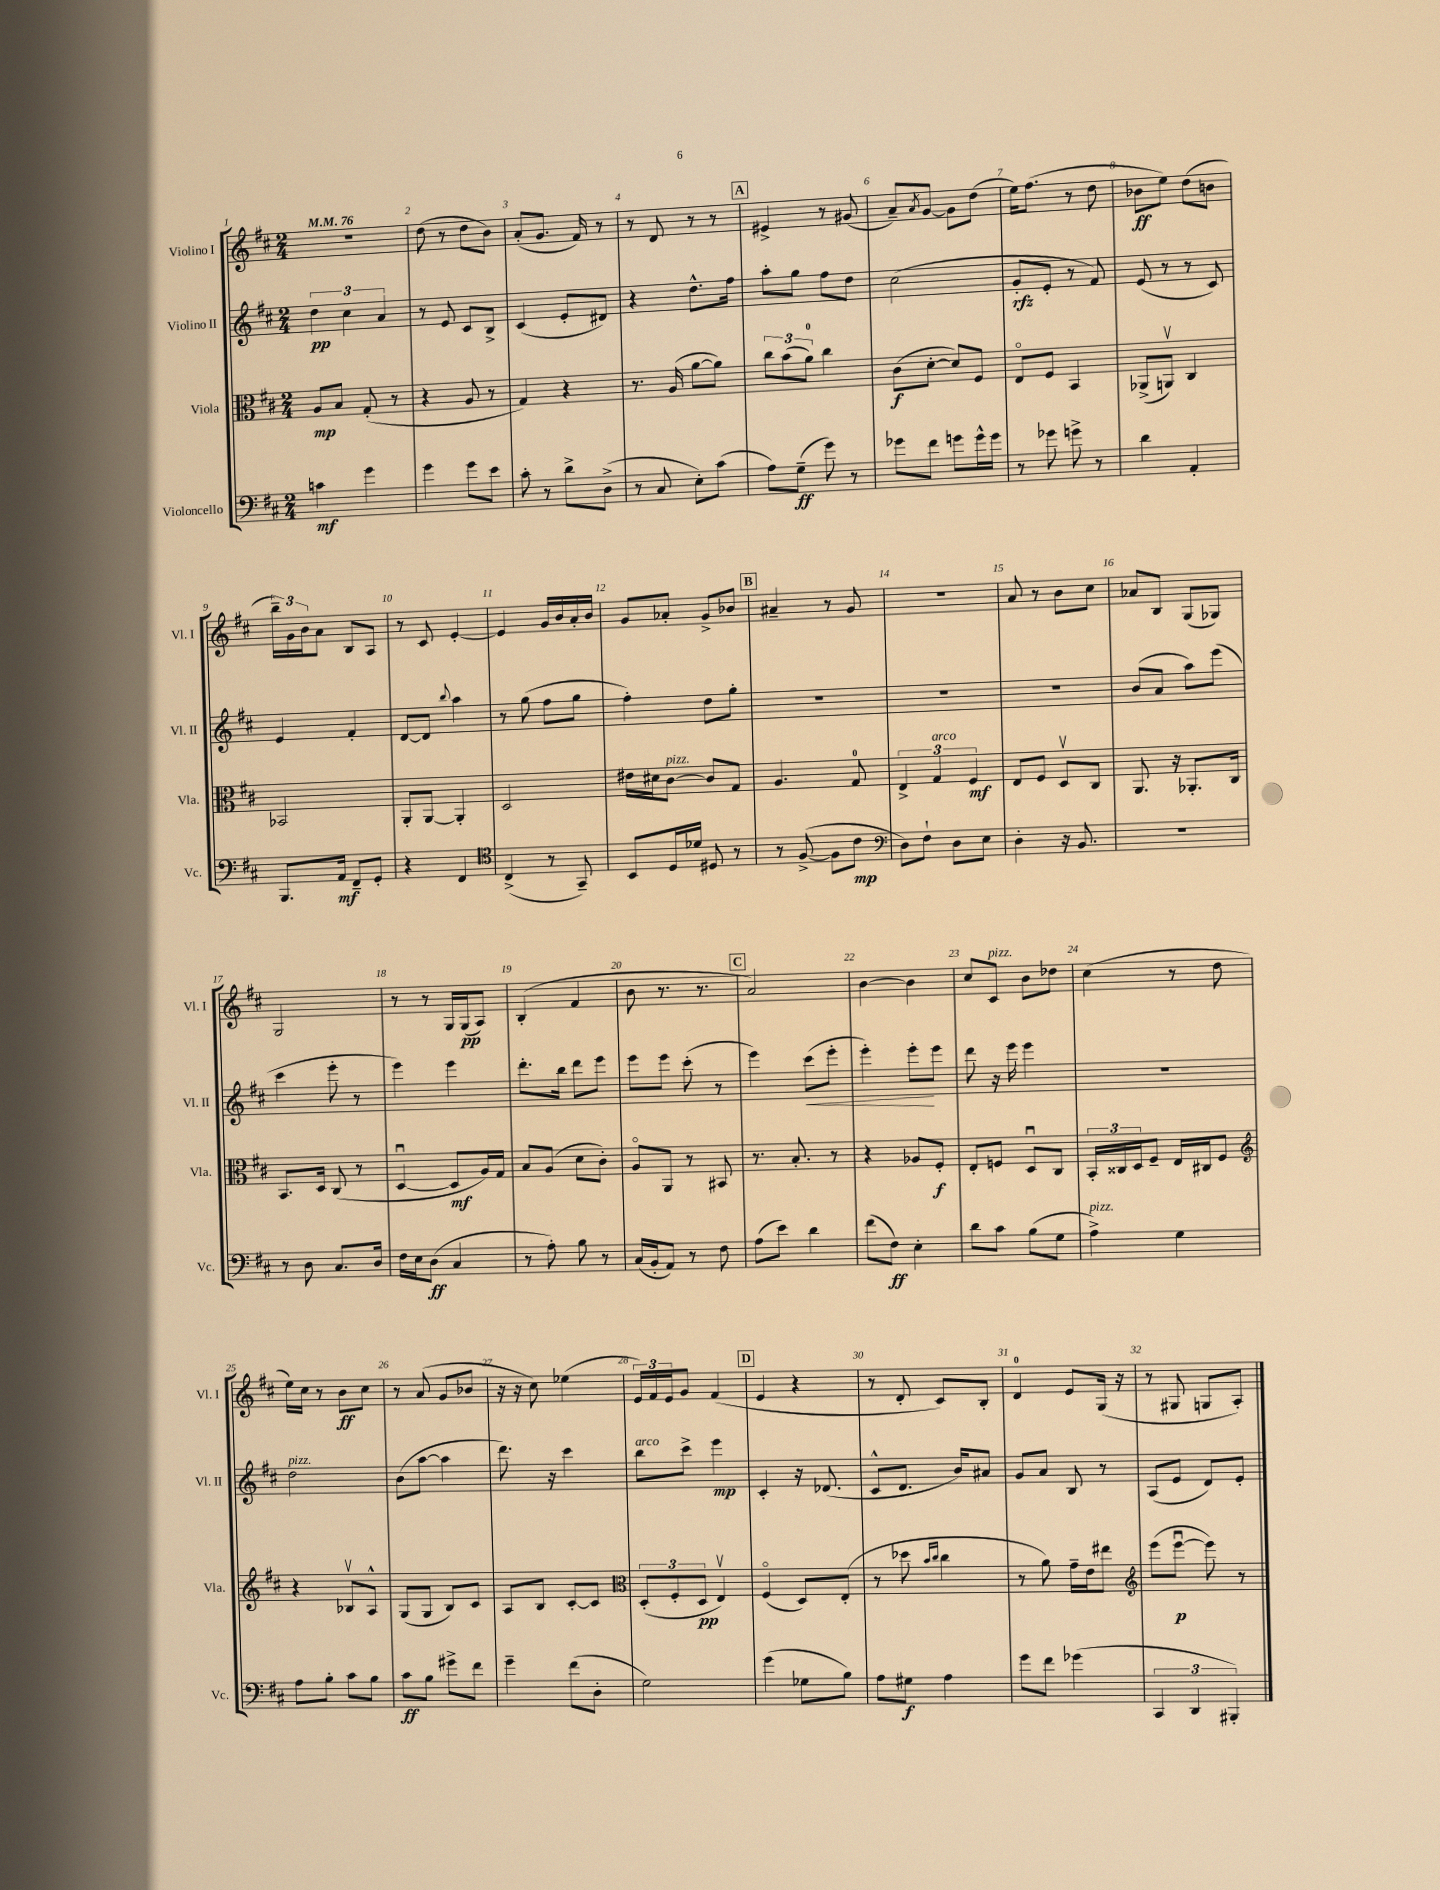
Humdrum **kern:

**kern	**dynam	**kern	**dynam	**kern	**dynam	**kern	**dynam
*part4	*part4	*part3	*part3	*part2	*part2	*part1	*part1
*staff4	*staff4	*staff3	*staff3	*staff2	*staff2	*staff1	*staff1
*I"Violoncello	*	*I"Viola	*	*I"Violino II	*	*I"Violino I	*
*I'Vc.	*	*I'Vla.	*	*I'Vl. II	*	*I'Vl. I	*
*clefF4	*	*clefC3	*	*clefG2	*	*clefG2	*
*k[f#c#]	*	*k[f#c#]	*	*k[f#c#]	*	*k[f#c#]	*
*M2/4	*	*M2/4	*	*M2/4	*	*M2/4	*
*MM76	*	*MM76	*	*MM76	*	*MM76	*
=1	=1	=1	=1	=1	=1	=1	=1
4cn\	mf	8A/L	mp	6dd\	pp	2r	.
.	.	8B/J	.	.	.	.	.
.	.	.	.	6cc#\	.	.	.
4g\	.	(8G'/	.	.	.	.	.
.	.	.	.	6a/	.	.	.
.	.	8r	.	.	.	.	.
=2	=2	=2	=2	=2	=2	=2	=2
4g\	.	4r	.	8r	.	(8dd\	.
.	.	.	.	8e/	.	8r	.
8g\L	.	8A/	.	8c#/L	.	8dd\L	.
8e\J	.	8r	.	8B^/J	.	8b\J)	.
=3	=3	=3	=3	=3	=3	=3	=3
8c#'\	.	4G/)	.	(4c#/	.	(8a'/L	.
8r	.	.	.	.	.	8.g/J	.
8d^\L	.	4r	.	8e'/L	.	.	.
.	.	.	.	.	.	16f#/)	.
(8D^\J	.	.	.	8d#X/J)	.	8r	.
=4	=4	=4	=4	=4	=4	=4	=4
8r	.	8.r	.	4r	.	8r	.
8C#/	.	.	.	.	.	8d/	.
.	.	(16A/	.	.	.	.	.
8E'\L)	.	[8a\L	.	8.dd^^\L	.	8r	.
(8c#\J	.	8a\J])	.	.	.	8r	.
.	.	.	.	16ff#\Jk	.	.	.
!!LO:REH:place=s1:t=A
=5	=5	=5	=5	=5	=5	=5	=5
8A\L)	.	12cc#\L	.	8aa'\L	.	4e#X^/	.
.	.	(12b\	.	.	.	.	.
(8G~\J	ff	.	.	8gg\J	.	.	.
.	.	12a\J)	.	.	.	.	.
8g\)	.	4cc#\	.	8ff#\L	.	8r	.
8r	.	.	.	8dd\J	.	(8g#X/	.
=6	=6	=6	=6	=6	=6	=6	=6
8g-X\L	.	(8c#\L	f	(2cc#\	.	8a~/L)	.
.	.	.	.	.	.	8qa/	.
8f#\J	.	[8d'\J	.	.	.	[8g/J	.
8gn\L	.	8d/L])	.	.	.	8g\L]	.
16g^^\L	.	8F#/J	.	.	.	(8dd\J	.
16g\JJ	.	.	.	.	.	.	.
=7	=7	=7	=7	=7	=7	=7	=7
8r	.	8E/L	.	8g'/L	rfz	16ee\KL)	.
.	.	.	.	.	.	(8.ff#\J	.
8g-X\	.	8F#/J	.	8e'/J	.	.	.
8gn^\	.	4BB/	.	8r	.	8r	.
8r	.	.	.	8f#/)	.	8dd\	.
=8	=8	=8	=8	=8	=8	=8	=8
4d\	.	(8AA-X^/L	.	(8e/	.	8b-X\L	ff
.	.	8AAnv/J)	.	8r	.	8ee\J)	.
4AA'/	.	4C#/	.	8r	.	(8dd\L	.
.	.	.	.	8c#/)	.	8bn\J	.
!!LO:LB:g=z
=9	=9	=9	=9	=9	=9	=9	=9
8.BBB/L	.	2BB-X/	.	4e/	.	24bb~\LL)	.
.	.	.	.	.	.	24g\	.
.	.	.	.	.	.	24b\J	.
.	.	.	.	.	.	8a\J	.
16AA/Jk	mf	.	.	.	.	.	.
8FF#~/L	.	.	.	4f#'/	.	8B/L	.
8GG'/J	.	.	.	.	.	8A/J	.
=10	=10	=10	=10	=10	=10	=10	=10
4r	.	8AA'/L	.	[8d/L	.	8r	.
.	.	[8AA/J	.	8d/J]	.	8c#/	.
.	.	.	.	8qqbb/	.	.	.
4FF#/	.	4AA'/]	.	4aa\	.	[4e'/	.
=11	=11	=11	=11	=11	=11	=11	=11
*clefC4	*	*	*	*	*	*	*
(4C#^/	.	2D/	.	8r	.	4e/]	.
.	.	.	.	(8gg\	.	.	.
8r	.	.	.	8ff#\L	.	16g/LL	.
.	.	.	.	.	.	16b/	.
8GG~/)	.	.	.	8gg\J	.	16a'/	.
.	.	.	.	.	.	16b/JJ	.
=12	=12	=12	=12	=12	=12	=12	=12
8BB/L	.	16e#X\LL	.	4ff#'\)	.	8g/L	.
.	.	16d#X\J	.	.	.	.	.
!	!	!LO:TX:a:i:t=pizz.	!	!	!	!	!
16D/L	.	[8c#\J	.	.	.	8a-X'/J	.
16d-X/JJ	.	.	.	.	.	.	.
8D#X/	.	8c#/L]	.	8dd\L	.	8g^/L	.
8r	.	8G/J	.	8gg'\J	.	8b-X/J	.
!!LO:REH:place=s1:t=B
=13	=13	=13	=13	=13	=13	=13	=13
8r	.	4.A/	.	2r	.	4a#X~/	.
([8F#^/	.	.	.	.	.	.	.
8F#\L]	.	.	.	.	.	8r	.
8c#\J	mp	8G/	.	.	.	8g/	.
=14	=14	=14	=14	=14	=14	=14	=14
*clefF4	*	*	*	*	*	*	*
8D\L)	.	6E^/	.	2r	.	2r	.
8F#`\J	.	.	.	.	.	.	.
!	!	!LO:TX:a:i:t=arco	!	!	!	!	!
.	.	6G/	.	.	.	.	.
8D\L	.	.	.	.	.	.	.
.	.	6F#/	mf	.	.	.	.
8E\J	.	.	.	.	.	.	.
=15	=15	=15	=15	=15	=15	=15	=15
4D'\	.	8E/L	.	2r	.	8a/	.
.	.	8F#/J	.	.	.	8r	.
16r	.	8Dv/L	.	.	.	8b\L	.
8.BB/	.	.	.	.	.	.	.
.	.	8C#/J	.	.	.	8cc#\J	.
=16	=16	=16	=16	=16	=16	=16	=16
2r	.	8.AA/	.	(8b/L	.	8a-X/L	.
.	.	.	.	8a/J	.	8B/J	.
.	.	16r	.	.	.	.	.
.	.	8.AA-X'/L	.	8aa\L)	.	(8G/L	.
.	.	.	.	(8eee\J	.	8G-X/J)	.
.	.	16C#/Jk	.	.	.	.	.
!!LO:LB:g=z
=17	=17	=17	=17	=17	=17	=17	=17
8r	.	8.BB/L	.	4ccc#\	.	2G/	.
8D\	.	.	.	.	.	.	.
.	.	16D/Jk	.	.	.	.	.
8.C#/L	.	(8C#/	.	8eee'\	.	.	.
.	.	8r	.	8r	.	.	.
16D/Jk	.	.	.	.	.	.	.
=18	=18	=18	=18	=18	=18	=18	=18
16F#\LL	.	[4Du/	.	4eee\)	.	8r	.
16E\J	.	.	.	.	.	.	.
(8D\J	ff	.	.	.	.	8r	.
4C#/	.	8D/L]	mf	4eee\	.	16G/LL	.
.	.	.	.	.	.	(16G/J	pp
.	.	16A/L)	.	.	.	8A/J)	.
.	.	16G/JJ	.	.	.	.	.
=19	=19	=19	=19	=19	=19	=19	=19
8r	.	8B/L	.	8.ddd'\L	.	(4B'/	.
8A'\)	.	(8A/J	.	.	.	.	.
.	.	.	.	16bb\Jk	.	.	.
8B\	.	8d\L	.	8ddd\L	.	4f#/	.
8r	.	8c#'\J)	.	8eee\J	.	.	.
=20	=20	=20	=20	=20	=20	=20	=20
(16C#/LL	.	8A/L	.	8eee\L	.	8b\	.
16BB'/J	.	.	.	.	.	.	.
8AA/J)	.	8AA/J	.	8eee\J	.	8.r	.
8r	.	8r	.	(8ccc#'\	.	.	.
.	.	.	.	.	.	8.r	.
8F#\	.	8BB#X/	.	8r	.	.	.
!!LO:REH:place=s1:t=C
=21	=21	=21	=21	=21	=21	=21	=21
(8A\L	.	8.r	.	4eee\)	.	2a/)	.
8e\J)	.	.	.	.	.	.	.
.	.	8.B'/	.	.	.	.	.
!	!	!	!	!	!LO:HP:b	!	!
4d\	.	.	.	(8ccc#\L	<	.	.
.	.	8r	.	8eee'\J	.	.	.
=22	=22	=22	=22	=22	=22	=22	=22
(8f#\L	.	4r	.	4eee'\)	.	[4b\	.
8F#\J)	ff	.	.	.	.	.	.
4E'\	.	8A-X/L	.	8eee'\L	.	4b\]	.
.	.	8F#'/J	f	8eee\J	[	.	.
=23	=23	=23	=23	=23	=23	=23	=23
8d\L	.	8E'/L	.	8ddd\	.	8cc#/L	.
!	!	!	!	!	!	!LO:TX:a:i:t=pizz.	!
8c#\J	.	8Fn/J	.	16r	.	8c#/J	.
.	.	.	.	16eee\	.	.	.
(8B\L	.	8Du/L	.	4eee\	.	8b\L	.
8G\J	.	8C#/J	.	.	.	8dd-X\J	.
=24	=24	=24	=24	=24	=24	=24	=24
!LO:TX:a:i:t=pizz.	!	!	!	!	!	!	!
4A^\)	.	24BB'/LL	.	2r	.	(4cc#\	.
.	.	24C##X/	.	.	.	.	.
.	.	24D/J	.	.	.	.	.
.	.	8F#~/J	.	.	.	.	.
4G\	.	16E/LL	.	.	.	8r	.
.	.	16C#X/J	.	.	.	.	.
.	.	8F#/J	.	.	.	8dd\	.
!!LO:LB:g=z
=25	=25	=25	=25	=25	=25	=25	=25
*	*	*clefG2	*	*	*	*	*
!	!	!	!	!LO:TX:a:i:t=pizz.	!	!	!
8A\L	.	4r	.	2dd\	.	16ee\LL)	.
.	.	.	.	.	.	16cc#\JJ	.
8B'\J	.	.	.	.	.	8r	.
8c#\L	.	8B-Xv/L	.	.	.	8b\L	ff
8B\J	.	8A^^/J	.	.	.	8cc#\J	.
=26	=26	=26	=26	=26	=26	=26	=26
8c#\L	ff	(8G/L	.	(8b\L	.	8r	.
8B\J	.	8G/J	.	[8aa\J	.	(8a/	.
8g#X^\L	.	8B/L)	.	4aa\]	.	8g/L	.
8f#\J	.	8c#/J	.	.	.	8b-X/J	.
=27	=27	=27	=27	=27	=27	=27	=27
4g~\	.	8A/L	.	8.ddd\)	.	16r	.
.	.	.	.	.	.	16r	.
.	.	8B/J	.	.	.	8cc#\)	.
.	.	.	.	16r	.	.	.
(8f#\L	.	[8c#'/L	.	4ccc#\	.	(4ee-X\	.
8D'\J	.	8c#/J]	.	.	.	.	.
=28	=28	=28	=28	=28	=28	=28	=28
*	*	*clefC3	*	*	*	*	*
!	!	!	!	!LO:TX:a:i:t=arco	!	!	!
2G\)	.	(12D'/L	.	8bb\L	.	24e/LL)	.
.	.	.	.	.	.	24f#/	.
.	.	12F#'/	.	.	.	24e/J	.
.	.	.	.	8ccc#^\J	.	8g/J	.
.	.	12D/J	pp	.	.	.	.
.	.	4Ev/)	.	4eee\	mp	(4f#/	.
!!LO:REH:place=s1:t=D
=29	=29	=29	=29	=29	=29	=29	=29
(4g\	.	(4F#/	.	4c#'/	.	4e/	.
8G-X\L	.	8D/L)	.	16r	.	4r	.
.	.	.	.	(8.d-X/	.	.	.
8B\J)	.	(8E'/J	.	.	.	.	.
=30	=30	=30	=30	=30	=30	=30	=30
8A\L	.	8r	.	8c#^^/L	.	8r	.
8G#X\J	f	8dd-X\	.	8.d/J	.	8d'/	.
.	.	16qqb/LL	.	.	.	.	.
.	.	16qqcc#/JJ	.	.	.	.	.
4A\	.	4cc#\	.	.	.	8c#/L)	.
.	.	.	.	16b/KL)	.	.	.
.	.	.	.	8a#X/J	.	8B'/J	.
=31	=31	=31	=31	=31	=31	=31	=31
8g\L	.	8r	.	8g/L	.	4d/	.
8f#\J	.	8a\)	.	8a/J	.	.	.
(4g-X\	.	16g~\LL	.	8B/	.	8e/L	.
.	.	16e\J	.	.	.	.	.
.	.	8ee#X\J	.	8r	.	(16G/Jk	.
.	.	.	.	.	.	16r	.
=32	=32	=32	=32	=32	=32	=32	=32
*	*	*clefG2	*	*	*	*	*
6CC#/	.	(8eee\L	.	(8A/L	.	8r	.
.	.	[8eeeu\J	p	8e/J	.	8G#X/	.
6DD/	.	.	.	.	.	.	.
.	.	8eee\])	.	8d/L)	.	8Gn/L	.
6BBB#X'/)	.	.	.	.	.	.	.
.	.	8r	.	8e'/J	.	8A'/J)	.
==	==	==	==	==	==	==	==
*-	*-	*-	*-	*-	*-	*-	*-
